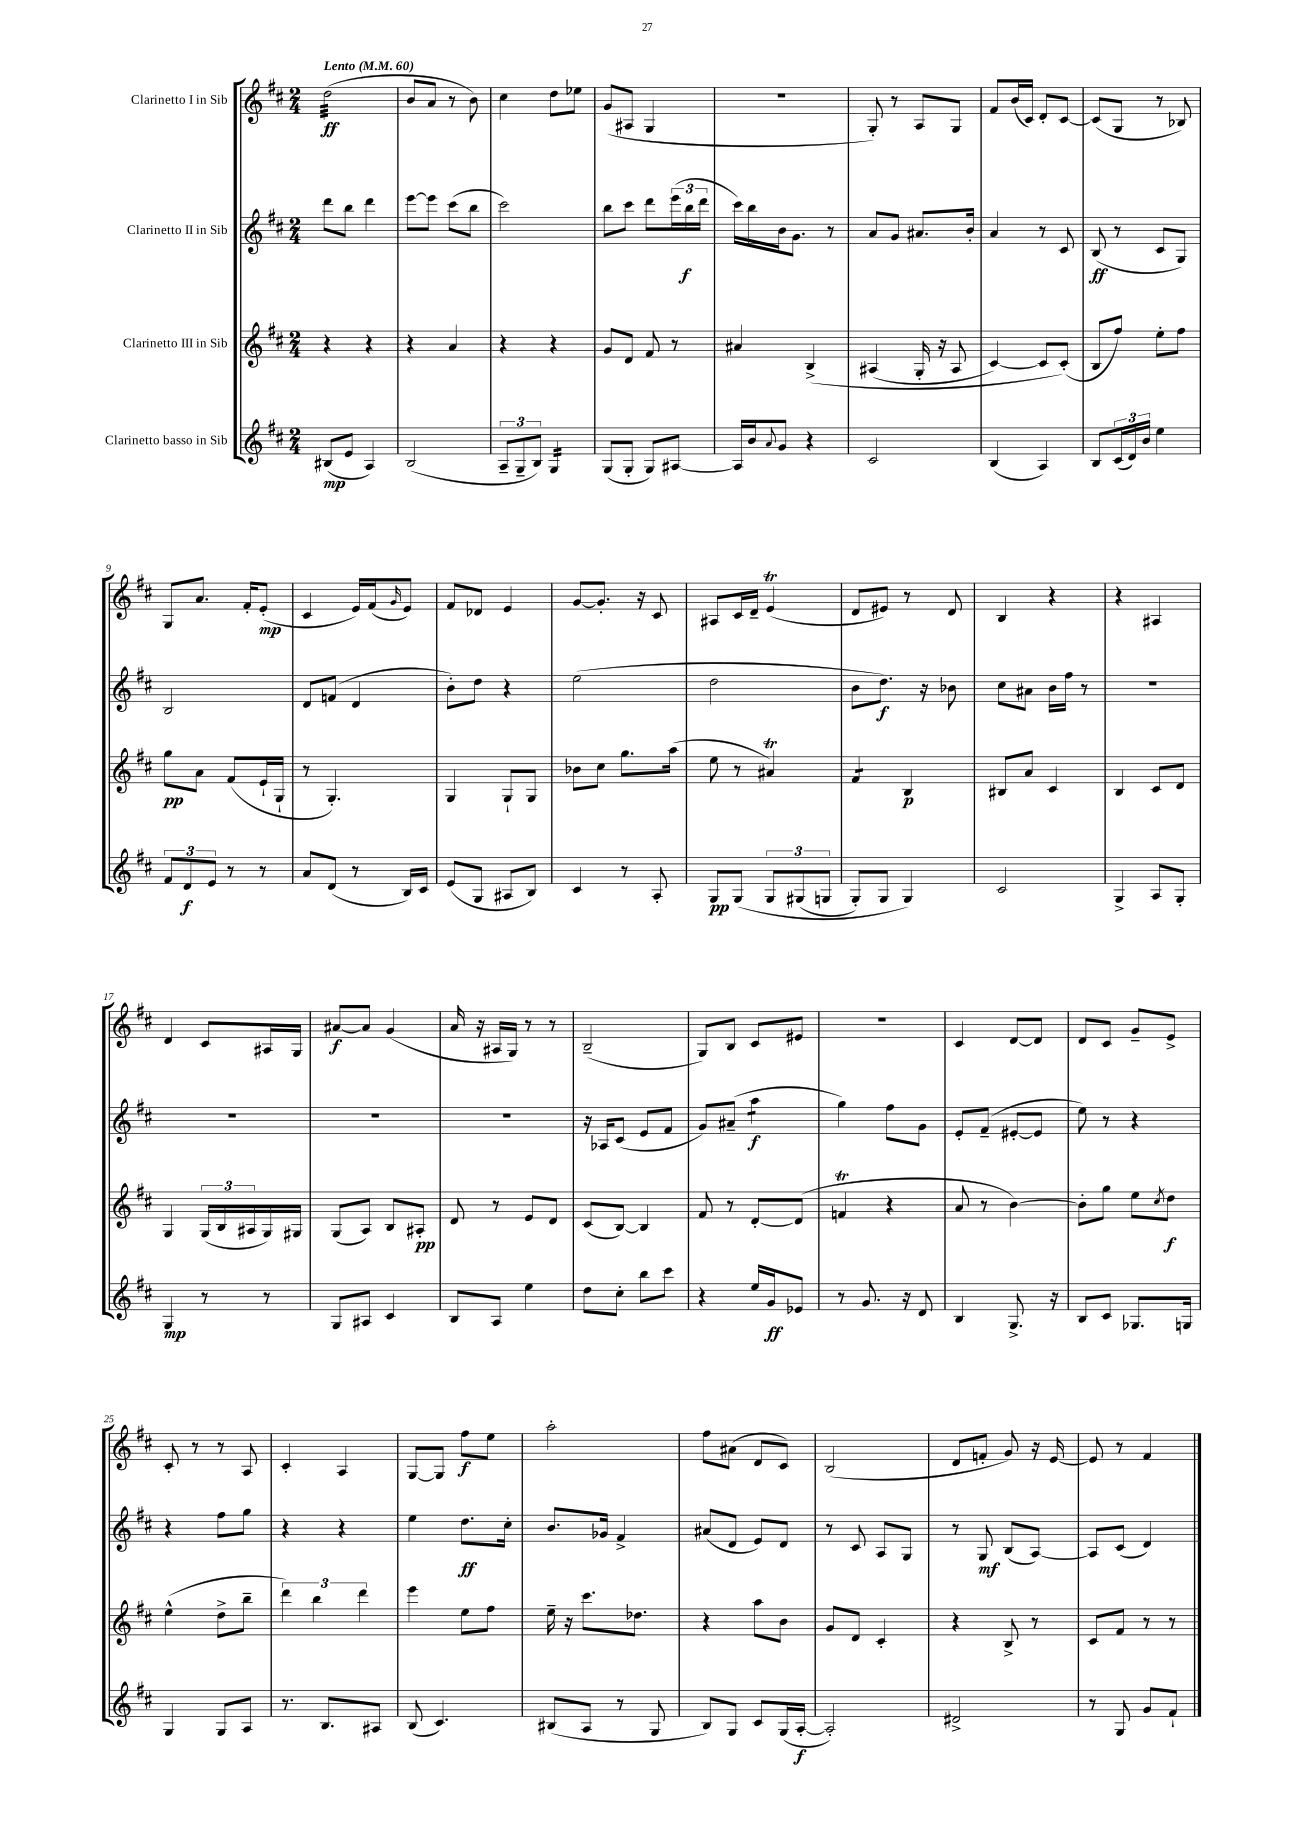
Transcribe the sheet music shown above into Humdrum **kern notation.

**kern	**kern	**kern	**kern
*staff4	*staff3	*staff2	*staff1
*clefG2	*clefG2	*clefG2	*clefG2
*k[f#c#]	*k[f#c#]	*k[f#c#]	*k[f#c#]
*M2/4	*M2/4	*M2/4	*M2/4
*MM60	*MM60	*MM60	*MM60
(8B#	4r	8ddd	(2dd
8e	.	8bb	.
4A)	4r	4ddd	.
=	=	=	=
(2B	4r	[8eee	8b
.	.	8eee]	8a
.	4a	(8ccc#	8r
.	.	8bb	8b)
=	=	=	=
12A~	4r	2ccc#)	4cc#
12G~	.	.	.
12B)	.	.	.
4G	4r	.	8dd
.	.	.	8ee-
=	=	=	=
(8G	8g	8bb	(8g
8G'	8d	8ccc#	8A#
8G)	8f#	8ddd	4G
[8A#	8r	(24eee	.
.	.	24bb	.
.	.	24ddd	.
=	=	=	=
16A#]	4a#	16ccc#)	2r
16b	.	16bb	.
8qqa	.	.	.
8g	.	16b	.
.	.	8.g	.
4r	&(4B^	.	.
.	.	8r	.
=	=	=	=
2c#	(4A#	8a	8G')
.	.	8g	8r
.	16G'	8.a#	8A
.	16r	.	.
.	8A#	.	8G
.	.	16b'	.
=	=	=	=
(4B	[4c#)	4a	8f#
.	.	.	(16b
.	.	.	16c#)
4A)	8c#]	8r	8d'
.	(8c#'&)	8c#	[8c#
=	=	=	=
8B	8B	(8B	(8c#]
(24c#	8ff#)	8r	8G
24d)	.	.	.
24b	.	.	.
4ee	8ee'	8c#	8r
.	8ff#	8G)	8B-)
=	=	=	=
12f#	8gg	2B	8G
12d	.	.	.
.	8a	.	8.a
12e	.	.	.
8r	(8f#	.	.
.	.	.	16f#'
8r	16e`	.	(8e'
.	16G`	.	.
=	=	=	=
8a	8r	8d	4c#
(8d	4.G')	(8f	.
8r	.	4d	16e)
.	.	.	(16f#
.	.	.	16qqg
16B)	.	.	8e)
16c#	.	.	.
=	=	=	=
(8e	4G	8b')	8f#
8G	.	8dd	8d-
8A#	8G`	4r	4e
8B)	8G	.	.
=	=	=	=
4c#	8b-	(2ee	[8g
.	8cc#	.	8.g']
8r	8.gg	.	.
.	.	.	16r
8A'	.	.	8c#
.	(16aa	.	.
=	=	=	=
8G	8ee	2dd	8A#
&(8G	8r	.	16c#
.	.	.	16d~
12G	4a#)	.	(4e
(12G#	.	.	.
12G	.	.	.
=	=	=	=
8G')	4f#	8b	8d
8G	.	8.dd)	8e#)
4G&)	4B	.	8r
.	.	16r	.
.	.	8b-	8d
=	=	=	=
2c#	8B#	8cc#	4B
.	8a	8a#	.
.	4c#	16b	4r
.	.	16ff#	.
.	.	8r	.
=	=	=	=
4G^	4B	2r	4r
8A	8c#	.	4A#
8G'	8d	.	.
=	=	=	=
4G	4G	2r	4d
8r	(24G	.	8c#
.	24B	.	.
.	24A#	.	.
8r	16G)	.	16A#
.	16G#	.	16G
=	=	=	=
8G	(8G	2r	[8a#
8A#	8A)	.	8a#]
4c#	8B	.	(4g
.	8A#'	.	.
=	=	=	=
8B	8d	2r	16a
.	.	.	16r
8A	8r	.	16A#
.	.	.	16G)
4ee	8e	.	8r
.	8d	.	8r
=	=	=	=
8dd	(8c#	16r	(2B~
.	.	16A-	.
8cc#'	[8B)	(8c#	.
8bb	4B]	8e	.
8ccc#	.	8f#	.
=	=	=	=
4r	8f#	8g)	8G)
.	8r	(8a#~	8B
16ee	[8d'	4aa	8c#
16g	.	.	.
8e-	(8d]	.	8e#
=	=	=	=
8r	4f	4gg)	2r
8.g	.	.	.
.	4r	8ff#	.
16r	.	.	.
8d	.	8g	.
=	=	=	=
4B	8a	8e'	4c#
.	8r	(8f#~	.
8.G^	[4b)	[8e#'	[8d
.	.	8e#]	8d]
16r	.	.	.
=	=	=	=
8B	8b']	8ee)	8d
8c#	8gg	8r	8c#
8.G-	8ee	4r	8g~
.	8qcc#	.	.
.	8dd	.	8e^
16G	.	.	.
=	=	=	=
4G	(4ee^^	4r	8c#'
.	.	.	8r
8G	8dd^	8ff#	8r
8A	8bb~	8gg	8A
=	=	=	=
8.r	6ddd)	4r	4c#'
.	6bb	.	.
8.B	.	.	.
.	.	4r	4A
.	6ddd	.	.
8A#	.	.	.
=	=	=	=
(8B	4eee	4ee	[8G
4.c#)	.	.	8G]
.	8ee	8.dd	8ff#
.	8ff#	.	8ee
.	.	16cc#'	.
=	=	=	=
(8B#	16ee~	8.b	2aa'
.	16r	.	.
8A	8.ccc#	.	.
.	.	16g-	.
8r	.	4f#^	.
.	8.dd-	.	.
8G	.	.	.
=	=	=	=
8B)	4r	(8a#	8ff#
8G	.	8d	(8a#
8c#	8aa	8e)	8d
(16G	8b	8d	8c#)
[16A'	.	.	.
=	=	=	=
2A'])	8g	8r	(2B
.	8d	8c#	.
.	4c#'	8A	.
.	.	8G	.
=	=	=	=
2d#^	4r	8r	8d
.	.	8G	8f'
.	8B^	(8B	8g)
.	8r	[8A)	16r
.	.	.	[16e
=	=	=	=
8r	8c#	8A]	8e]
8G	8f#	(8c#	8r
8g	8r	4d)	4f#
8f#`	8r	.	.
==	==	==	==
*-	*-	*-	*-
